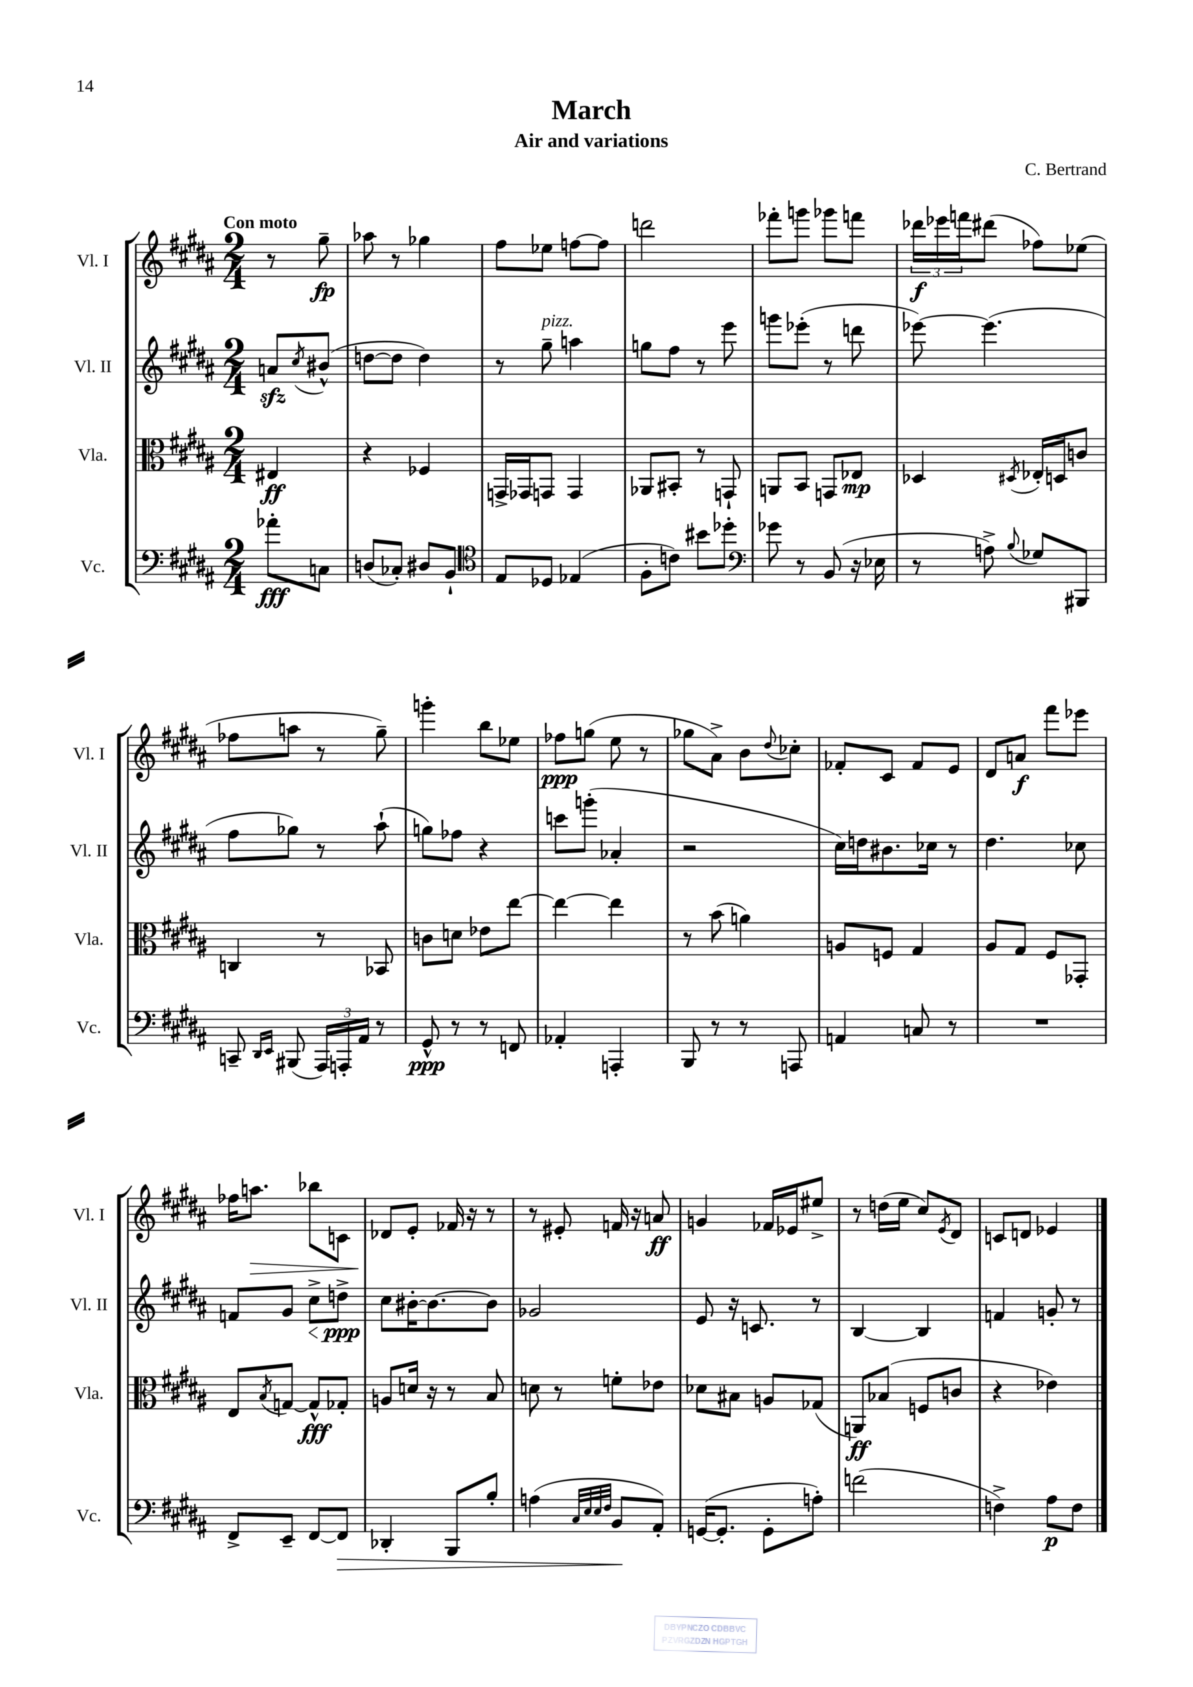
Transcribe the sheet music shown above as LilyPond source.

\header { title = "March" composer = "C. Bertrand" subtitle = "Air and variations" }
<<
\new StaffGroup <<
\new Staff = "s0" \with { instrumentName = "Vl. I" shortInstrumentName = "Vl. I" } {
    \clef treble \key b \major \numericTimeSignature \time 2/4 \partial 4 \tempo "Con moto"
    r8 gis''8--\fp |
    aes''8 r8 ges''4 |
    fis''8 ees''8 f''8~ f''8 |
    d'''2 |
    fes'''8-. g'''8 ges'''8 f'''8 |
    \tuplet 3/2 { des'''16\f ees'''16 f'''16 } dis'''8( fes''8) ees''8( |
    fes''8 a''8 r8 gis''8--) |
    g'''4-. b''8 ees''8 |
    fes''8\ppp g''8( e''8 r8 |
    ges''8 ais'8->) b'8 \appoggiatura { dis''8 } ces''8-. |
    fes'8-. cis'8 fes'8 e'8 |
    dis'8 a'8\f fis'''8 ees'''8 |
    fes''16 a''8.\> bes''8 c'8 |
    des'8\! e'8-. fes'16 r16 r8 |
    r8 eis'8-. f'16 r16 a'8\ff |
    g'4 fes'16 ees'16 eis''8-> |
    r8 d''16( e''16 cis''8) \acciaccatura { e'8 } dis'8 |
    c'8 d'8 ees'4 \bar "|." |
}
\new Staff = "s1" \with { instrumentName = "Vl. II" shortInstrumentName = "Vl. II" } {
    \clef treble \key b \major \numericTimeSignature \time 2/4 \partial 4
    a'8\sfz \acciaccatura { cis''8 } bis'8-^( |
    d''8~ d''8 d''4) |
    r8 gis''8--^\markup { \italic "pizz." } a''4 |
    g''8 fis''8 r8 e'''8 |
    g'''8 ees'''8-.( r8 d'''8 |
    ees'''8~) ees'''4.( |
    fis''8 ges''8) r8 ais''8-!( |
    g''8) fes''8 r4 |
    c'''8 g'''8-.( aes'4-. |
    r2 |
    cis''16) d''16 bis'8. ces''16 r8 |
    dis''4. ces''8 |
    f'8 gis'8 cis''8->\< d''8->\ppp\! |
    cis''8 bis'16~-. bis'8.~ bis'8 |
    ges'2 |
    e'8 r16 c'8. r8 |
    b4~ b4 |
    f'4 g'8-. r8 \bar "|." |
}
\new Staff = "s2" \with { instrumentName = "Vla." shortInstrumentName = "Vla." } {
    \clef alto \key b \major \numericTimeSignature \time 2/4 \partial 4
    eis4\ff |
    r4 fes4 |
    g,16-> ges,16 g,8 g,4 |
    aes,8 bis,8-. r8 g,8-! |
    a,8 b,8 g,8 ees8\mp |
    des4 \acciaccatura { dis8 } ees16-. d16 c'8 |
    c4 r8 bes,8 |
    c'8 d'8 ees'8 e''8~ |
    e''4~ e''4 |
    r8 b'8( a'4) |
    a8 f8 gis4 |
    ais8 gis8 fis8 ges,8-. |
    e8 \acciaccatura { b8 } g8~ g8-^\fff ges8-. |
    a8 d'16 r16 r8 b8 |
    d'8 r8 f'8-. ees'8 |
    des'8 bis8 a8 ges8( |
    a,8\ff) bes8( f8 c'8 |
    r4 ees'4) \bar "|." |
}
\new Staff = "s3" \with { instrumentName = "Vc." shortInstrumentName = "Vc." } {
    \clef bass \key b \major \numericTimeSignature \time 2/4 \partial 4
    aes'8-.\fff c8 |
    d8( ces8-.) dis8 b,8-! |
    \clef tenor e8 des8 ees4( |
    fis8-. c'8) bis'8 des''8-. |
    \clef bass ges'8 r8 b,8( r16 ees16 |
    r8 a8->) \appoggiatura { b8 } ges8 bis,,8 |
    c,8-- \grace { dis,16 e,16 } bis,,8( \tuplet 3/2 { ais,,16) a,,16-. ais,16 } r8 |
    gis,8-^\ppp r8 r8 f,8 |
    aes,4-. a,,4-. |
    b,,8 r8 r8 a,,8 |
    a,4 c8 r8 |
    R2 |
    fis,8-> e,8-- fis,8~ fis,8\> |
    des,4-. b,,8 b8-. |
    a4( \grace { cis32 e32 e32 fis32 } b,8\! ais,8-.) |
    g,16~( g,8.-. g,8-. a8-.) |
    f'2( |
    f4->) ais8\p f8 \bar "|." |
}
>>
>>
\layout { \context { \Score \remove "Bar_number_engraver" } }
